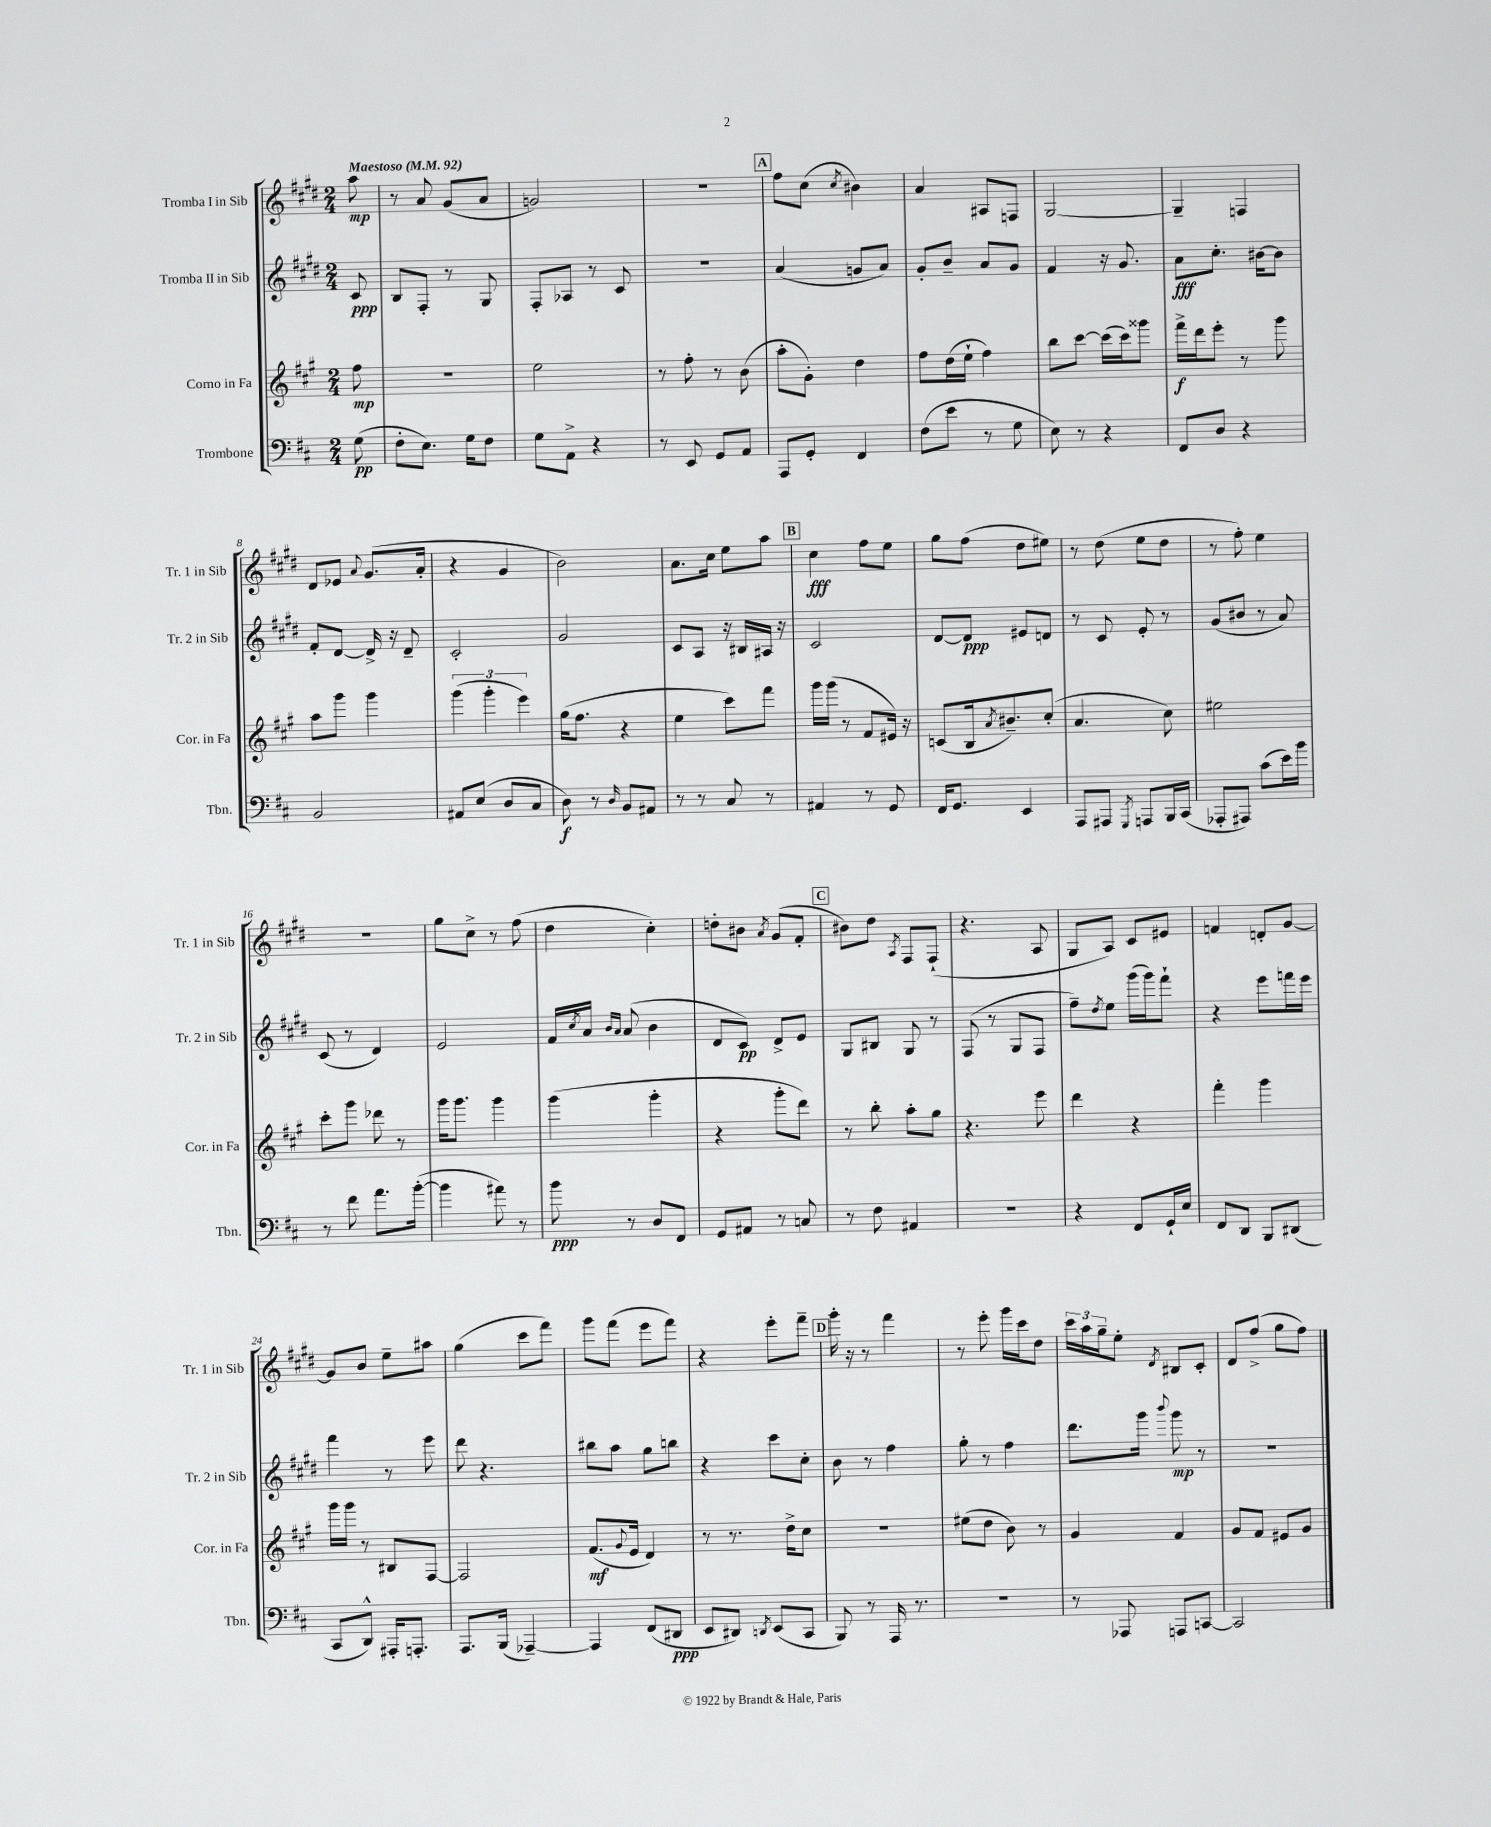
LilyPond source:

<<
\new StaffGroup <<
\new Staff = "s0" \with { instrumentName = "Tromba I in Sib" shortInstrumentName = "Tr. 1 in Sib" } {
    \clef treble \key e \major \numericTimeSignature \time 2/4 \partial 8 \tempo "Maestoso" 4 = 92
    a''8\mp |
    r8 a'8 gis'8( a'8 |
    g'2) |
    r2 |
    \mark \markup { \box "A" } fis''8 cis''8( \acciaccatura { cis''8 } bis'4) |
    a'4 ais8 f8 |
    gis2~ |
    gis4-- f4 |
    dis'8 ees'8 \appoggiatura { a'8 } gis'8.( a'16-. |
    r4 gis'4 |
    b'2) |
    a'8. cis''16 e''8 a''8 |
    \mark \markup { \box "B" } cis''4\fff fis''8 e''8 |
    gis''8 fis''8( dis''8 eis''8) |
    r8 dis''8( e''8 dis''8 |
    r8 fis''8-.) e''4 |
    r2 |
    gis''8 cis''8-> r8 fis''8( |
    dis''4 cis''4-.) |
    d''8-. bis'8 \acciaccatura { a'8 } gis'8( fis'8-. |
    \mark \markup { \box "C" } bis'8) dis''8 \acciaccatura { a8 } fis8 fis8-!( |
    r4. a8 |
    gis8 a8) cis'8 eis'8 |
    f'4 d'8-. gis'8~ |
    gis'8 b'8 e''8-- ais''8 |
    gis''4( cis'''8 fis'''8) |
    gis'''8 fis'''8( e'''8 fis'''8) |
    r4 e'''8-. fis'''8-- |
    \mark \markup { \box "D" } gis'''16-. r16 r8 fis'''4 |
    r8 e'''8-. gis'''16 cis'''16 dis''8 |
    \tuplet 3/2 { cis'''16 a''16 gis''16-- } e''8-. \acciaccatura { dis'8 } bis8 cis'8-. |
    dis'8 fis''8->( gis''8 fis''8) \bar "|." |
}
\new Staff = "s1" \with { instrumentName = "Tromba II in Sib" shortInstrumentName = "Tr. 2 in Sib" } {
    \clef treble \key e \major \numericTimeSignature \time 2/4 \partial 8
    cis'8\ppp |
    b8 fis8-. r8 gis8 |
    fis8-. aes8 r8 cis'8 |
    r2 |
    \mark \markup { \box "A" } a'4( g'8 a'8) |
    gis'8-. b'8-- a'8 gis'8 |
    fis'4 r16 gis'8. |
    a'8\fff cis''8.-. bis'16~ bis'8 |
    fis'8-. dis'8~ dis'16-> r16 dis'8-- |
    cis'2-. |
    gis'2 |
    cis'8 a8 r16 bis16 ais16 r16 |
    \mark \markup { \box "B" } cis'2 |
    dis'8~ dis'8\ppp eis'8 d'8 |
    r8 cis'8 e'8-. r8 |
    gis'8( bis'8 r8 a'8) |
    cis'8( r8 dis'4) |
    e'2 |
    fis'16 \acciaccatura { cis''8 } a'16 \grace { b'16 a'16 } a'8( b'4 |
    dis'8 cis'8\pp) dis'8-> e'8 |
    \mark \markup { \box "C" } gis8 bis8 gis8 r8 |
    fis8( r8 gis8 fis8 |
    fis''8--) \acciaccatura { dis''8 } e''8 gis'''16( gis'''16) fis'''8-! |
    r4 e'''8 f'''16 e'''16 |
    fis'''4 r8 e'''8 |
    dis'''8 r4. |
    bis''8 a''8 gis''8 b''8 |
    r4 cis'''8 cis''8-. |
    \mark \markup { \box "D" } b'8 r8 fis''4 |
    gis''8-. r8 fis''4 |
    dis'''8. gis'''16 \appoggiatura { b'''8 } gis'''8\mp r8 |
    R2 \bar "|." |
}
\new Staff = "s2" \with { instrumentName = "Corno in Fa" shortInstrumentName = "Cor. in Fa" } {
    \clef treble \key a \major \numericTimeSignature \time 2/4 \partial 8
    fis''8\mp |
    R2 |
    e''2 |
    r8 fis''8-. r8 b'8( |
    \mark \markup { \box "A" } a''8-. gis'8-.) d''4 |
    fis''8 d''16( e''16-! fis''4) |
    b''8 cis'''8~ cis'''16( cis'''16) gisis'''8 |
    fis'''16->\f d'''16 e'''8-. r8 gis'''8 |
    a''8 gis'''8 gis'''4 |
    \tuplet 3/2 { gis'''4( gis'''4-. e'''4) } |
    gis''16( fis''8. r4 |
    e''4 cis'''8) fis'''8 |
    \mark \markup { \box "B" } gis'''16 gis'''16( r8 fis'8 eis'16) r16 |
    c'8( b16 \acciaccatura { a'8 } bis'8.--) cis''8-.( |
    a'4. cis''8) |
    eis''2 |
    cis'''8-. gis'''8 des'''8 r8 |
    gis'''16 gis'''8. gis'''4 |
    gis'''4( gis'''4-. |
    r4 gis'''8-. d'''8) |
    \mark \markup { \box "C" } r8 b''8-. a''8-. gis''8 |
    r4. e'''8 |
    d'''4 r4 |
    fis'''4-. gis'''4 |
    gis'''16 gis'''16 r8 bis8 fis8~ |
    fis2 |
    fis'8.\mf( \appoggiatura { gis'8 } e'16 d'4) |
    r8 r8. d''16-> cis''8 |
    \mark \markup { \box "D" } R2 |
    eis''8( d''8 b'8) r8 |
    gis'4 fis'4 |
    gis'8 fis'8 eis'8 gis'8 \bar "|." |
}
\new Staff = "s3" \with { instrumentName = "Trombone" shortInstrumentName = "Tbn." } {
    \clef bass \key d \major \numericTimeSignature \time 2/4 \partial 8
    g8\pp( |
    fis8-. e8.) g16 fis8 |
    g8 a,8-> r4 |
    r8 e,8 g,8 a,8 |
    \mark \markup { \box "A" } a,,8 g,8-. fis,4 |
    fis8( e'8 r8 g8 |
    e8) r8 r4 |
    fis,8 d8 r4 |
    b,2 |
    ais,8 e8( d8 cis8 |
    d8\f) r8 \grace { d16 } b,8 ais,8 |
    r8 r8 cis8 r8 |
    \mark \markup { \box "B" } ais,4 r8 g,8 |
    fis,16 g,8. e,4 |
    a,,8 ais,,8 \acciaccatura { g,,8 } a,,8 b,,16 cis,16( |
    aes,,8-. ais,,8) cis'8( e'16) b'16 |
    r8 fis'8 a'8. b'16~-.( |
    b'4 ais'8) r8 |
    b'8\ppp r8 d8 fis,8 |
    g,8 ais,8 r8 c8 |
    \mark \markup { \box "C" } r8 fis8 ais,4 |
    R2 |
    r4 fis,8 g,16-! e16 |
    fis,8 d,8 b,,8 dis,8( |
    cis,8 d,8-^) ais,,16-. a,,8.-. |
    a,,8. b,,16( aes,,4~--) |
    aes,,4 fis,8( dis,8\ppp |
    e,8 dis,8) \acciaccatura { d,8 } e,8( cis,8 |
    \mark \markup { \box "D" } b,,8) r8 a,,16 r8. |
    r2 |
    r8 aes,,8 a,,8 c,8~ |
    c,2 \bar "|." |
}
>>
>>
